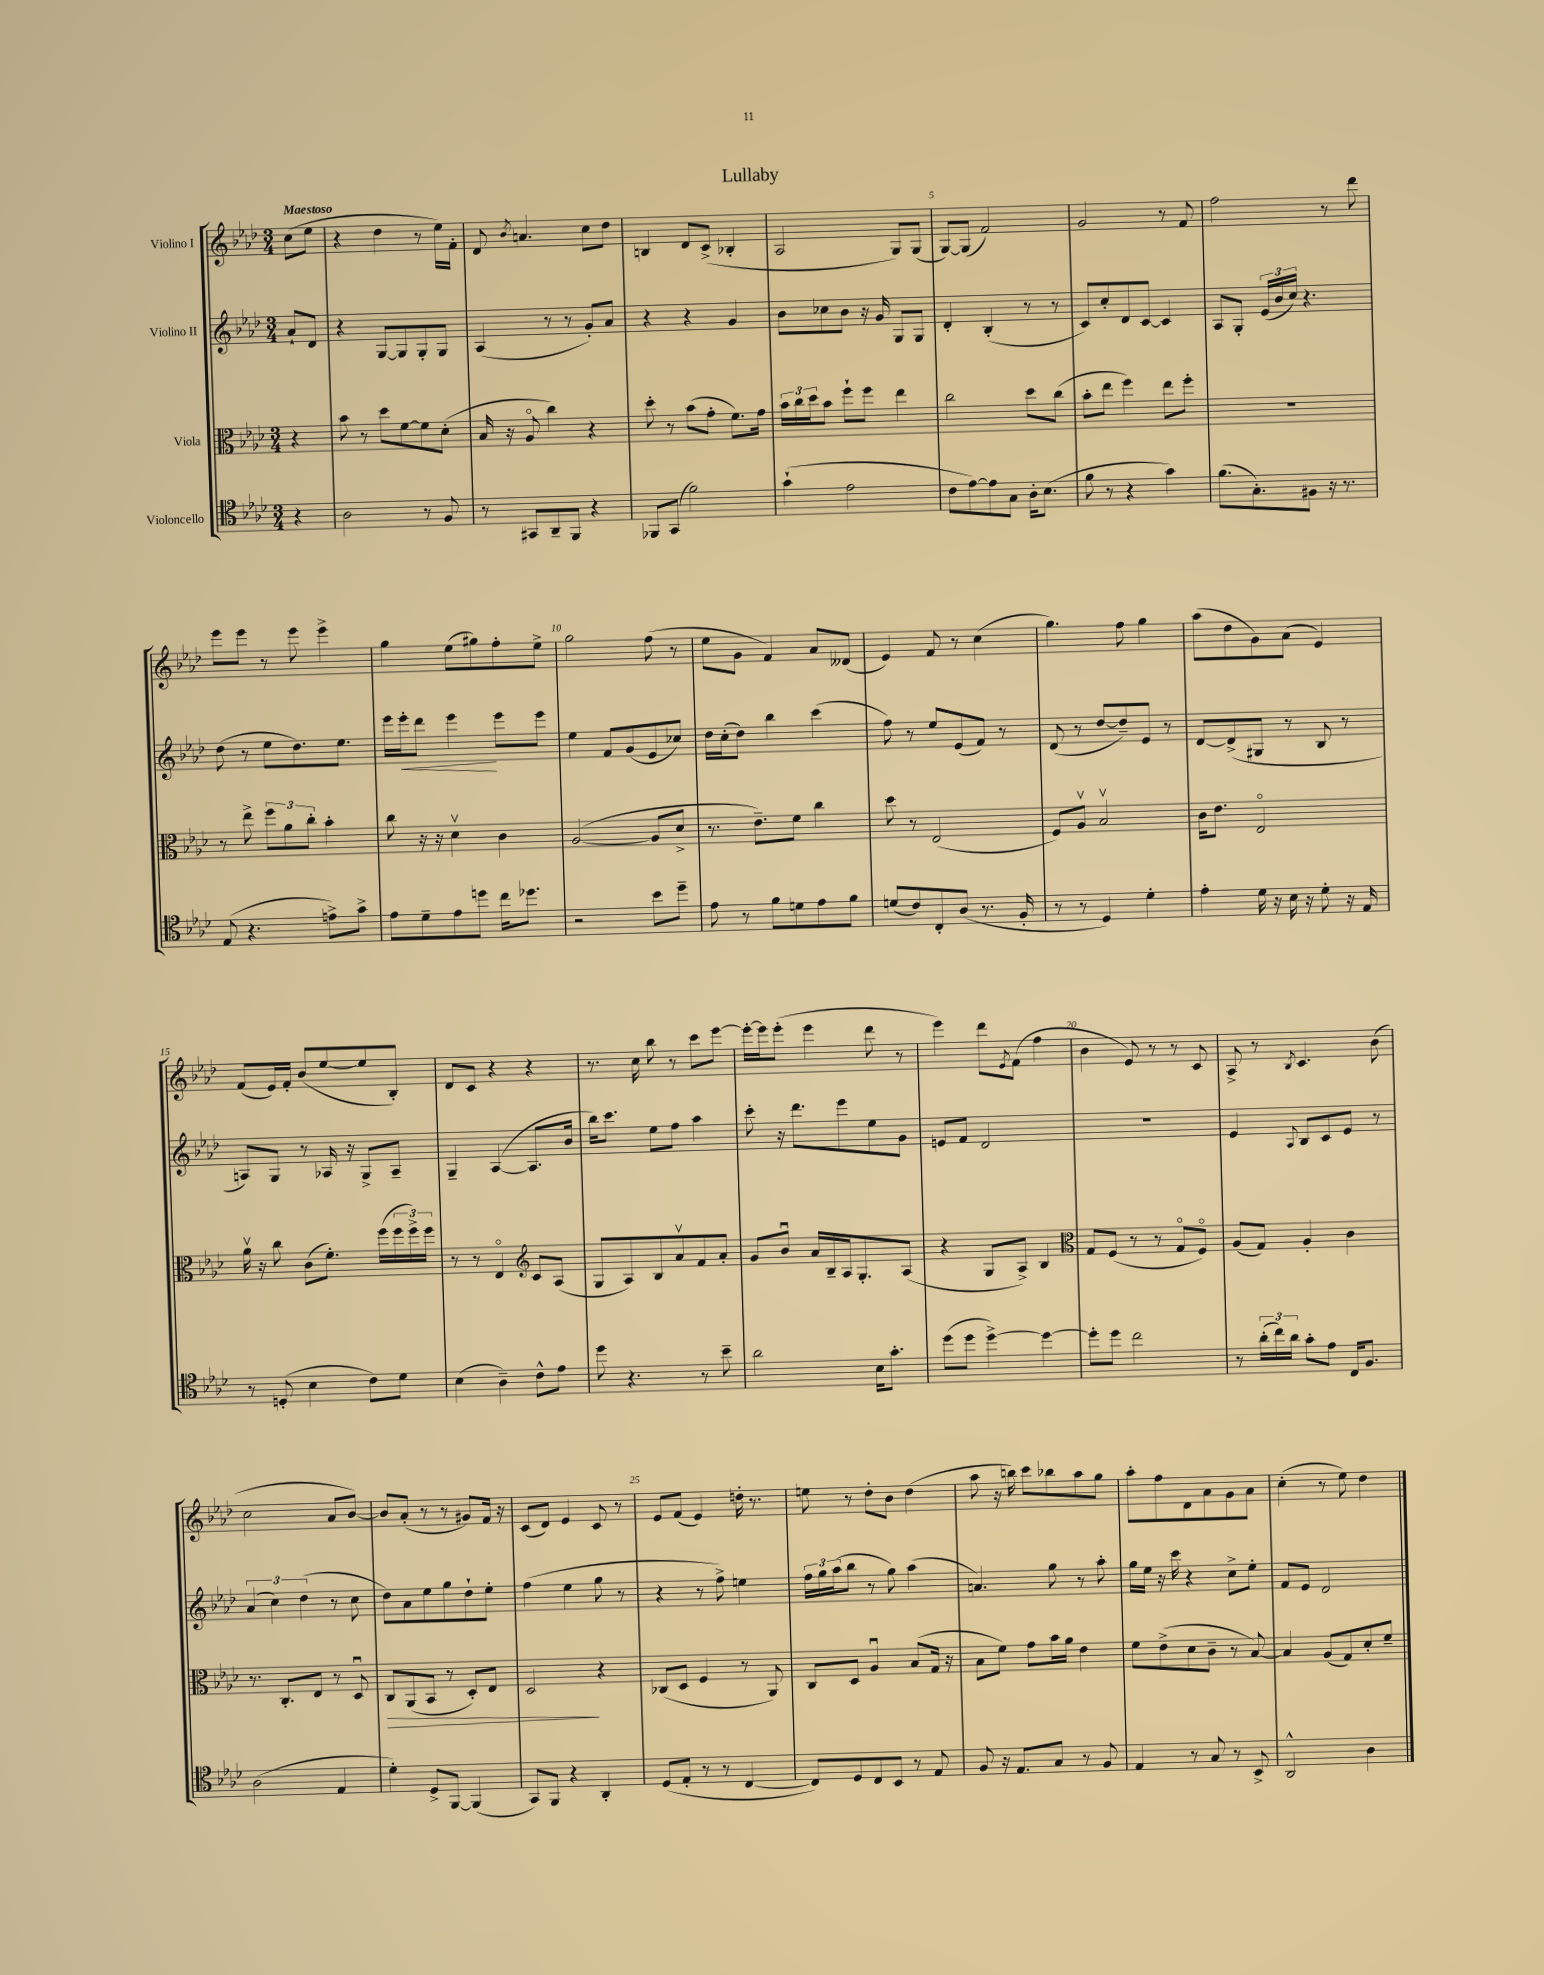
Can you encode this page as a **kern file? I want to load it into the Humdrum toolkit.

**kern	**kern	**dynam	**kern	**dynam	**kern
*part4	*part3	*part3	*part2	*part2	*part1
*staff4	*staff3	*staff3	*staff2	*staff2	*staff1
*I"Violoncello	*I"Viola	*	*I"Violino II	*	*I"Violino I
*clefC4	*clefC3	*	*clefG2	*	*clefG2
*k[b-e-a-d-]	*k[b-e-a-d-]	*	*k[b-e-a-d-]	*	*k[b-e-a-d-]
*M3/4	*M3/4	*	*M3/4	*	*M3/4
=	=	=	=	=	=
!	!	!	!	!	!LO:TX:a:B:t=Maestoso
4r	4r	.	8a-`/L	.	(8cc\L
.	.	.	8d-/J	.	8ee-\J
=1	=1	=1	=1	=1	=1
2A-\	8b-\	.	4r	.	4r
.	8r	.	.	.	.
.	8dd-\L	.	[8G/L	.	4dd-\
.	[8f\	.	8G/]	.	.
8r	8f\]	.	8G'/	.	8r
8F/	(8d-'\J	.	8G/J	.	16ee-\LL)
.	.	.	.	.	16f'\JJ
=2	=2	=2	=2	=2	=2
8r	16B-/	.	(4A-/	.	8d-/
.	16r	.	.	.	.
.	.	.	.	.	8qb-/
8GG#X/L	8A-/	.	.	.	4.an/
8AA-~/	4cc\)	.	8r	.	.
8FF/J	.	.	8r	.	.
4r	4r	.	8g'/L)	.	8cc\L
.	.	.	8a-/J	.	8dd-\J
=3	=3	=3	=3	=3	=3
8FF-X/L	8dd-'\	.	4r	.	4Bn/
(8GG/J	8r	.	.	.	.
2f\)	(8b-\L	.	4r	.	8d-/L
.	8g'\J	.	.	.	(8c^/J
.	8.f\L)	.	4g/	.	4B-X'/
.	16g\Jk	.	.	.	.
=4	=4	=4	=4	=4	=4
(4g`\	24b-\LL	.	8b-\L	.	2A-/
.	24cc\	.	.	.	.
.	24dd-\J	.	.	.	.
.	8b-\J	.	8cc-X\	.	.
2e-\	8ff`\L	.	8b-\J	.	.
.	8ff\J	.	16r	.	.
.	.	.	16g/	.	.
.	4ee-\	.	8G/L	.	8G/L)
.	.	.	8G/J	.	(8G/J
=5	=5	=5	=5	=5	=5
8c\L	2cc\	.	4d-'/	.	[8G/L)
[8e-\)	.	.	.	.	(8G/J]
8e-\]	.	.	(4B-'/	.	2f/)
8G\J	.	.	.	.	.
16A-'\KL	8dd-\L	.	8r	.	.
(8.B-\J	.	.	.	.	.
.	(8cc\J	.	8r	.	.
=6	=6	=6	=6	=6	=6
8f\	8b-'\L	.	8c/L)	.	2g/
8r	8ee-\J	.	8cc'/	.	.
4r	4ff\)	.	8d-/	.	.
.	.	.	[8c/J	.	.
4g\)	8ee-\L	.	4c/]	.	8r
.	8ff'\J	.	.	.	8f/
=7	=7	=7	=7	=7	=7
(8.f\L	2.r	.	8A-/L	.	2ff\
.	.	.	8G'/J	.	.
8.G'\)	.	.	.	.	.
.	.	.	(24e-/LL	.	.
.	.	.	24b-/	.	.
.	.	.	24cc/JJ)	.	.
8F#X\J	.	.	4.r	.	.
16r	.	.	.	.	8r
8.r	.	.	.	.	.
.	.	.	.	.	8ddd-\
!!LO:LB:g=z
=8	=8	=8	=8	=8	=8
(8E-/	8r	.	(8dd-\	.	8eee-\L
4.r	8ee-^\	.	8r	.	8eee-\J
.	12ff\L	.	8ee-\L	.	8r
.	12a-\	.	.	.	.
.	.	.	8.dd-\)	.	8eee-\
.	12cc'\J	.	.	.	.
8en^\L)	4b-'\	.	.	.	4eee-^\
.	.	.	8.ee-\J	.	.
8g^\J	.	.	.	.	.
=9	=9	=9	=9	=9	=9
8e-\L	8cc\	.	16eee-\LL	.	4gg\
!	!	!	!	!LO:HP:b	!
.	.	.	16eee-'\J	<	.
8d-~\	16r	.	8ddd-\J	.	.
.	16r	.	.	.	.
8e-\	4d-v\	.	4eee-\	.	(8ee-\L
8ddn\J	.	.	.	.	8gg#X\)
16cc\KL	4c\	.	8eee-\L	[	8ff'\
8.dd-X\J	.	.	.	.	.
.	.	.	8eee-\J	.	8ee-^\J
=10	=10	=10	=10	=10	=10
2r	([2A-/	.	4ee-\	.	2gg\
.	.	.	8f/L	.	.
.	.	.	(8g/	.	.
8b-\L	8A-/L]	.	8e-/	.	(8ff\
8dd-~\J	8d-^/J	.	8cc-X/J)	.	8r
=11	=11	=11	=11	=11	=11
8e-\	8.r	.	16dd-\LL	.	8ee-\L
.	.	.	(16cc'\J	.	.
8r	.	.	8dd-\J)	.	8g\J
.	8.e-~\L)	.	.	.	.
8f\L	.	.	4bb-\	.	4f/)
8dn\	8f\J	.	.	.	.
8e-\	4cc\	.	(4ccc\	.	8a-/L
8f\J	.	.	.	.	(8d--X/J
=12	=12	=12	=12	=12	=12
(8dn/L	8dd-\	.	8ff\)	.	4e-/)
8c/)	8r	.	8r	.	.
8C'/	(2E-/	.	8ee-/L	.	8f/
(8A-/J	.	.	(8e-/	.	8r
8.r	.	.	8f/J)	.	(4cc\
.	.	.	8r	.	.
16F'/	.	.	.	.	.
=13	=13	=13	=13	=13	=13
8r	8F/L)	.	(8d-/	.	4.gg\)
8r	8A-v/J	.	8r	.	.
4D-/)	2B-v/	.	[8dd-/L	.	.
.	.	.	8dd-~/])	.	8ff\
4d-'\	.	.	8e-/J	.	4gg\
.	.	.	8r	.	.
=14	=14	=14	=14	=14	=14
4e-'\	16c\KL	.	[8d-/L	.	(8aa-\L
.	8.e-\J	.	.	.	.
.	.	.	(8d-^/]	.	8dd-\
16d-\	2E-/	.	8G#X/J	.	8g\)
16r	.	.	.	.	.
16B-\	.	.	8r	.	(8a-\J
16r	.	.	.	.	.
8d-'\	.	.	8B-/	.	4e-/)
16r	.	.	8r	.	.
16E-/	.	.	.	.	.
!!LO:LB:g=z
=15	=15	=15	=15	=15	=15
8r	16a-v\	.	8An/L)	.	(8f/L
.	16r	.	.	.	.
(8Dn'/	8cc\	.	8G/J	.	16e-/L)
.	.	.	.	.	16f'/JJ
4B-\	(8c\L	.	8r	.	(8b-/L
.	8.f'\J)	.	16A-X/	.	[8ee-/
.	.	.	16r	.	.
8c\L)	.	.	8G^/L	.	8ee-/]
.	(16ff\LL	.	.	.	.
8d-\J	24ff\	.	8A-~/J	.	8B-'/J)
.	24ff^\)	.	.	.	.
.	24ff\JJ	.	.	.	.
=16	=16	=16	=16	=16	=16
(4B-\	8r	.	4G~/	.	8d-/L
.	8r	.	.	.	8c/J
4A-~\)	4E-/	.	([4A-/	.	4r
*	*clefG2	*	*	*	*
8c^^\L	8c/L	.	8.A-/L]	.	4r
8e-\J	(8A-/J	.	.	.	.
.	.	.	16b-/Jk	.	.
=17	=17	=17	=17	=17	=17
8dd-\	8G/L	.	16bb-\KL)	.	8.r
.	.	.	8.ccc\J	.	.
4.r	8A-/)	.	.	.	.
.	.	.	.	.	16cc\
.	8B-/	.	8ee-\L	.	8bb-\
.	8a-v/	.	8ff\J	.	8r
8r	8f/	.	4aa-\	.	8ccc\L
8b-~\	8a-'/J	.	.	.	[8eee-\J
=18	=18	=18	=18	=18	=18
2a-\	8g/L	.	8ccc'\	.	16eee-'\LL_
.	.	.	.	.	16eee-\J]
.	8b-u/J	.	16r	.	(8eee-'\J
.	.	.	8.ddd-\L	.	.
.	16a-/LL	.	.	.	4eee-\
.	16B-~/	.	.	.	.
.	16A-/J	.	8eee-\	.	.
.	8.G'/	.	.	.	.
16B-\KL	.	.	8ee-\	.	8ddd-\
8.g'\J	.	.	.	.	.
.	(8A-/J	.	8g\J	.	8r
=19	=19	=19	=19	=19	=19
(8dd-\L	4r	.	8en/L	.	4eee-\)
8dd-\J	.	.	8f/J	.	.
[4dd-^\)	8G/L	.	2d-/	.	8ddd-\L
.	.	.	.	.	8qe-/
.	8A-^/J)	.	.	.	(8f\J
4dd-\_	4B-/	.	.	.	4ff\
=20	=20	=20	=20	=20	=20
*	*clefC3	*	*	*	*
8dd-'\L]	8G/L	.	2.r	.	4b-\
8dd-\J	(8F/J	.	.	.	.
2cc\	8r	.	.	.	8e-/)
.	8r	.	.	.	8r
.	8G/L	.	.	.	8r
.	8F/J)	.	.	.	8c/
=21	=21	=21	=21	=21	=21
8r	(8A-/L	.	4e-/	.	8A-^/
(24a-'\LL	8G/J)	.	.	.	8r
24cc\)	.	.	.	.	.
24a-\JJ	.	.	.	.	.
.	.	.	8qqA-/	.	8qB-/
8g'\L	4A-'/	.	8B-/L	.	4.c/
8e-\J	.	.	8c/	.	.
16C/KL	4c\	.	8e-/J	.	.
8.F/J	.	.	.	.	.
.	.	.	8r	.	(8b-\
!!LO:LB:g=z
=22	=22	=22	=22	=22	=22
(2A-\	8.r	.	(6a-/	.	2cc\
.	.	.	6cc\)	.	.
.	8.C'/L	.	.	.	.
.	.	.	(6dd-\	.	.
.	8E-/J	.	.	.	.
4E-/	8r	.	8r	.	8a-/L
.	8D-u/	.	8cc\	.	[8b-/J)
=23	=23	=23	=23	=23	=23
!	!	!LO:HP:b	!	!	!
4d-'\)	8C/L	>	8dd-\L)	.	8b-/L]
.	(8AA-/	.	8a-\	.	(8a-'/J
8D-^/L	8BB-/J	.	8ee-\	.	8r
[8FF/J	8r	.	8gg\	.	8r
(4FF/]	8D-'/L)	.	8dd-`\	.	8g#X/L)
.	8E-/J	.	8ee-'\J	.	16f/Jk
.	.	.	.	.	16r
=24	=24	=24	=24	=24	=24
8GG/L)	2D-/	.	(4ff\	.	(8c/L
8FF/J	.	.	.	.	8d-/J)
4r	.	.	4ee-\	.	4e-/
4AA-'/	4r	]	8gg\	.	8c/
.	.	.	8r	.	8r
=25	=25	=25	=25	=25	=25
(8D-/L	(8C-X/L	.	4r	.	8e-/L
8E-'/J	8D-/J	.	.	.	(8f/J
8r	4F/	.	8r	.	4e-/)
8r	.	.	8ff^\)	.	.
[4C/	8r	.	4een\	.	16ddn'\
.	.	.	.	.	8.r
.	8AA-/)	.	.	.	.
=26	=26	=26	=26	=26	=26
8C/L])	8C/L	.	24ff\LL	.	8een\
.	.	.	24gg\	.	.
.	.	.	(24aa-\J	.	.
8D-/	8D-/J	.	8bb-\J	.	8r
8C/	4A-u/	.	8r	.	8dd-'\L
8BB-/J	.	.	8gg\)	.	8b-\J
8r	(8B-/L	.	(4aa-\	.	(4dd-\
8E-/	16G/Jk	.	.	.	.
.	16r	.	.	.	.
=27	=27	=27	=27	=27	=27
8F/	8B-\L	.	4.an/)	.	8aa-\
16r	8f\J)	.	.	.	16r
8.E-/L	.	.	.	.	16bbn\)
.	8g\L	.	.	.	8ccc\L
8G/J	16b-\L	.	8gg\	.	8bb-X\
.	16a-\JJ	.	.	.	.
8r	4e-\	.	8r	.	8aa-\
8F/	.	.	8aa-'\	.	8gg\J
=28	=28	=28	=28	=28	=28
4E-/	8f\L	.	16gg\LL	.	8aa-'\L
.	.	.	16ee-\JJ	.	.
.	(8e-^\	.	16r	.	8ff\
.	.	.	16ccc\	.	.
8r	8d-\	.	4r	.	8d-\
8G/	8c~\J	.	.	.	8a-\
8r	8r	.	8cc^\L	.	8g\
8BB-^/	[8B-/)	.	8ee-'\J	.	8a-\J
=29	=29	=29	=29	=29	=29
2AA-^^/	4B-/]	.	8f/L	.	(4cc'\
.	.	.	8e-/J	.	.
.	(8A-/L	.	2d-/	.	8r
.	8G/)	.	.	.	8ee-\)
4A-\	8d-'/	.	.	.	4dd-\
.	8f~/J	.	.	.	.
==	==	==	==	==	==
*-	*-	*-	*-	*-	*-
